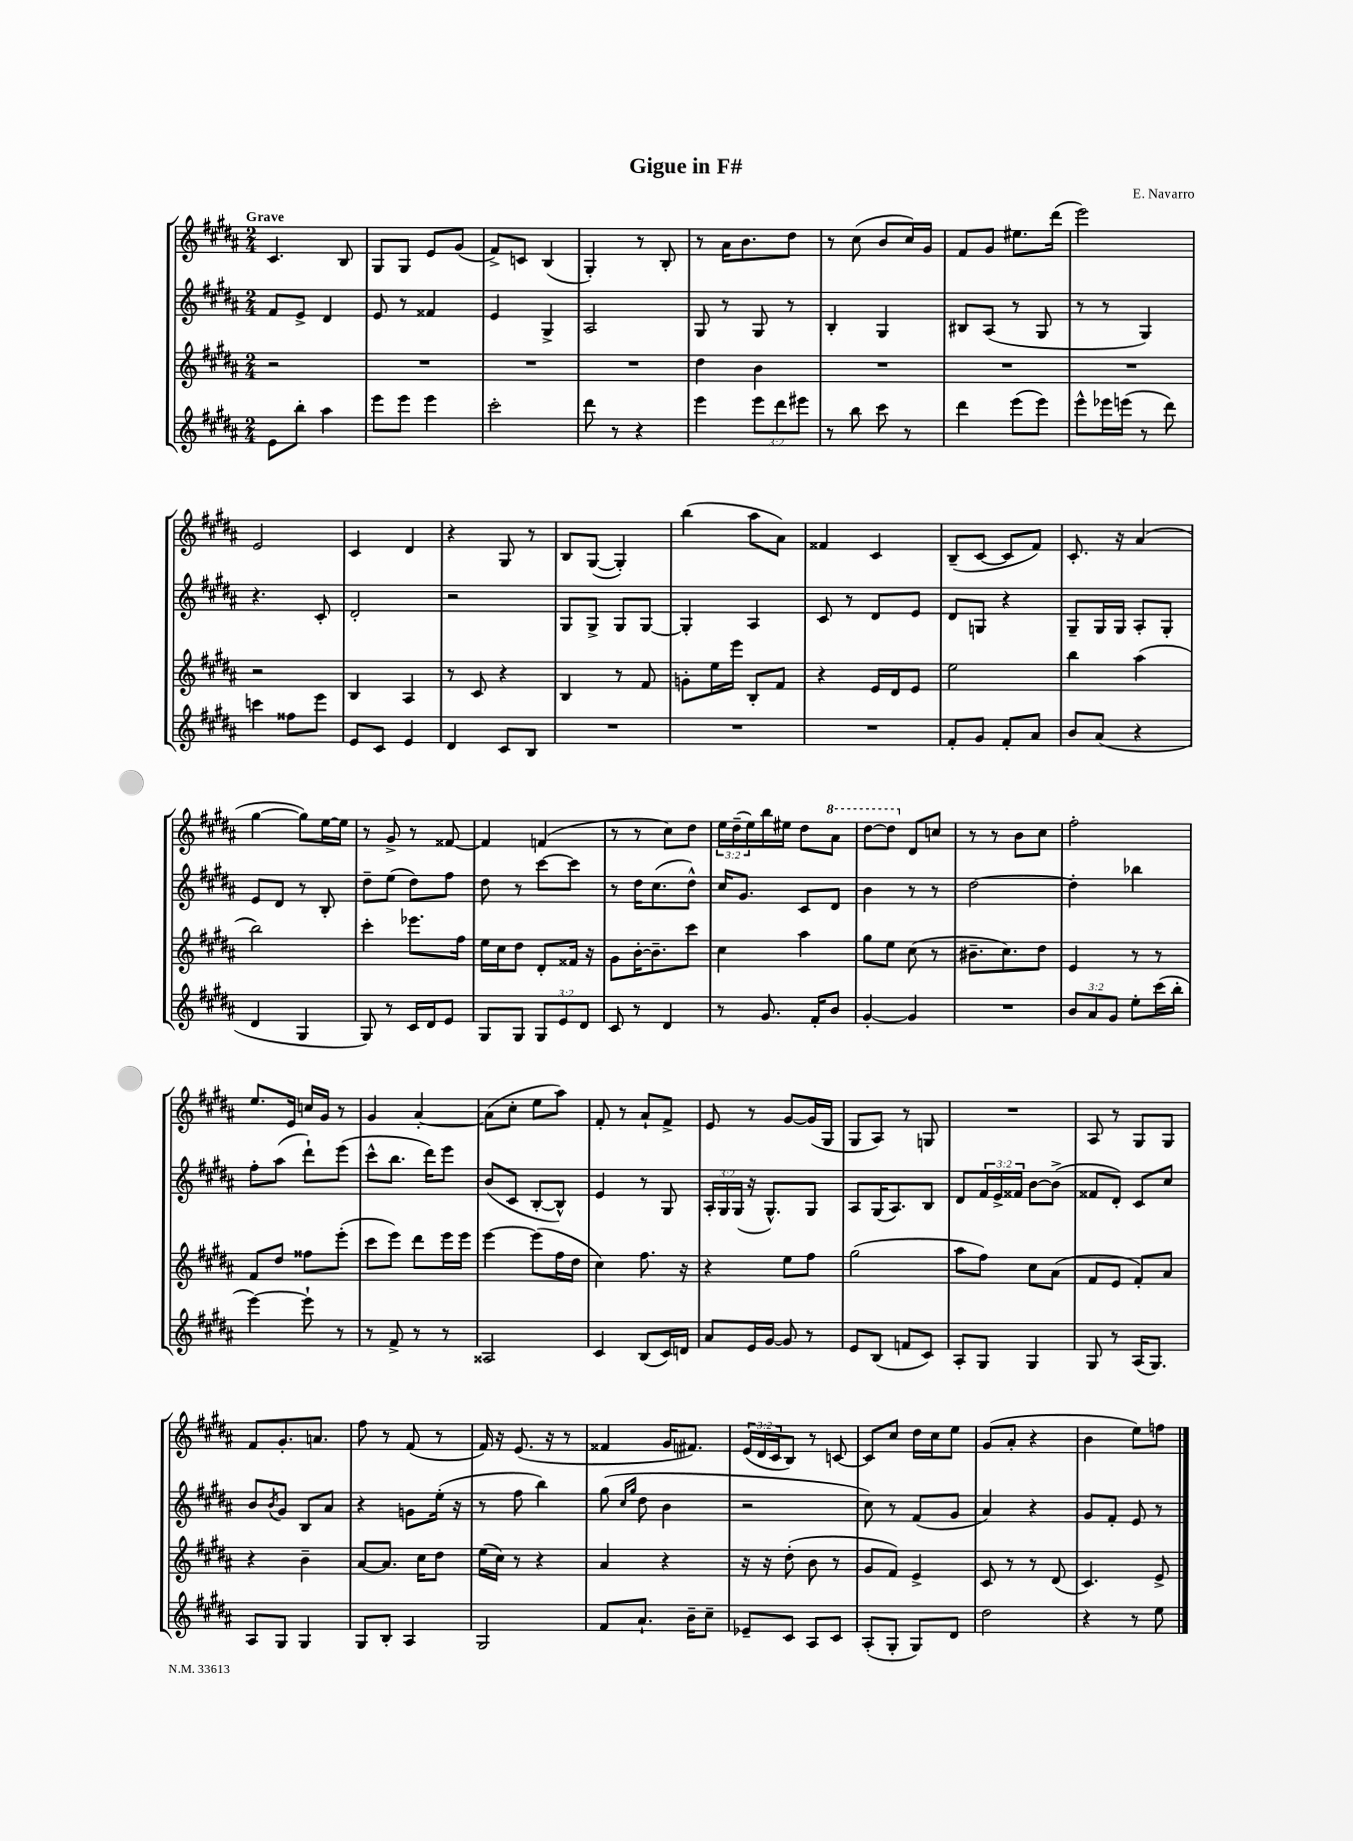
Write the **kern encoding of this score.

**kern	**kern	**kern	**kern
*staff4	*staff3	*staff2	*staff1
*clefG2	*clefG2	*clefG2	*clefG2
*k[f#c#g#d#a#]	*k[f#c#g#d#a#]	*k[f#c#g#d#a#]	*k[f#c#g#d#a#]
*M2/4	*M2/4	*M2/4	*M2/4
8e\L	2r	8f#/L	4.c#/
8bb'\J	.	8e^/J	.
4aa#\	.	4d#/	.
.	.	.	8B/
=	=	=	=
8eee\L	2r	8e/	8G#/L
8eee\J	.	8r	8G#/J
4eee\	.	4f##/	8e/L
.	.	.	(8g#/J
=	=	=	=
2ccc#'\	2r	4e/	8f#^/L)
.	.	.	8c/J
.	.	4G#^/	(4B/
=	=	=	=
8ddd#\	2r	2A#/	4G#'/)
8r	.	.	.
4r	.	.	8r
.	.	.	8B'/
=	=	=	=
4eee\	4dd#\	8G#/	8r
.	.	8r	16a#\LK
.	.	.	8.b\
12eee\L	4b\	8G#/	.
12ddd#\	.	.	.
.	.	8r	8dd#\J
12eee#\J	.	.	.
=	=	=	=
8r	2r	4B'/	8r
8bb\	.	.	(8cc#\
8ccc#\	.	4G#/	8b/L
8r	.	.	16cc#/L)
.	.	.	16g#/JJ
=	=	=	=
4ddd#\	2r	8B#/L	8f#/L
.	.	(8A#/J	8g#/J
(8eee\L	.	8r	8.ee#\L
8eee\J)	.	8G#/	.
.	.	.	(16ddd#\Jk
=	=	=	=
8eee^^\L	2r	8r	2eee\)
16eee-\L	.	8r	.
(16eee\JJ	.	.	.
8r	.	4G#/)	.
8ddd#\)	.	.	.
=	=	=	=
4ccc\	2r	4.r	2e/
8ff##\L	.	.	.
8eee\J	.	8c#'/	.
=	=	=	=
8e/L	4B/	2d#'/	4c#/
8c#/J	.	.	.
4e/	4A#/	.	4d#/
=	=	=	=
4d#/	8r	2r	4r
.	8c#/	.	.
8c#/L	4r	.	8G#/
8B/J	.	.	8r
=	=	=	=
2r	4B/	8G#/L	8B/L
.	.	8G#^/J	([8G#/J
.	8r	8G#/L	4G#'/])
.	8f#/	[8G#/J	.
=	=	=	=
2r	8g'\L	4G#'/]	(4bb\
.	16ee\L	.	.
.	16eee\JJ	.	.
.	8B'/L	4A#/	8aa#\L
.	8f#/J	.	8a#\J)
=	=	=	=
2r	4r	8c#/	4f##/
.	.	8r	.
.	16e/LL	8d#/L	4c#/
.	16d#/J	.	.
.	8e/J	8e/J	.
=	=	=	=
8f#'/L	2ee\	8d#/L	(8B~/L
8g#/J	.	8G/J	[8c#/J
8f#'/L	.	4r	8c#/]L
8a#/J	.	.	8f#/J)
=	=	=	=
8b/L	4bb\	8G#~/L	8.c#'/
(8a#/J	.	16G#/L	.
.	.	16G#/JJ	16r
4r	(4aa#\	8A#'/L	(4a#/
.	.	8G#'/J	.
=	=	=	=
4d#/	2bb\)	8e/L	[4gg#\
.	.	8d#/J	.
4G#/	.	8r	8gg#\]L)
.	.	8B'/	[16ee\L
.	.	.	16ee\]JJ
=	=	=	=
8G#/)	4ccc#'\	8dd#~\L	8r
8r	.	(8ee\J	8g#^/
16c#/LL	8.eee-\L	8dd#\L)	8r
16d#/J	.	.	.
8e/J	.	8ff#\J	[8f##/
.	16ff#\Jk	.	.
=	=	=	=
8G#/L	16ee\LL	8dd#\	4f##/]
.	16cc#\J	.	.
8G#/J	8dd#\J	8r	.
12G#/L	8d#'/L	[8ccc#\L	(4f/
12e/	.	.	.
.	16f##/Jk	8ccc#\]J	.
12d#/J	.	.	.
.	16r	.	.
=	=	=	=
8c#/	8g#\L	8r	8r
8r	[16b'\K	16dd#\LK	8r
.	8.b~\]	(8.cc#\	.
4d#/	.	.	8cc#\L)
.	8ccc#\J	8dd#^^\J)	8dd#\J
=	=	=	=
8r	4cc#\	16cc#/LK	24ee\LL
.	.	.	(24dd#~\
.	.	8.g#/J	.
.	.	.	24ee\)
8.g#/	.	.	16bb\
.	.	.	16ee#\JJ
.	4aa#\	8c#/L	8dd#\L
16f#'/LK	.	.	.
8b/J	.	8d#/J	8aa#\J
=	=	=	=
[4g#'/	8gg#\L	4b\	[8ddd#\L
.	8ee\J	.	8ddd#\]J
4g#/]	(8cc#\	8r	8d#/L
.	8r	8r	8cc/J
=	=	=	=
2r	8.b#~\L	[2dd#\	8r
.	.	.	8r
.	8.cc#\)	.	.
.	.	.	8b\L
.	8dd#\J	.	8cc#\J
=	=	=	=
12b/L	4e/	4dd#'\]	2ff#'\
12a#/	.	.	.
12g#/J	.	.	.
8ee'\L	8r	4bb-\	.
(16ccc#\L	8r	.	.
16bb'\JJ	.	.	.
=	=	=	=
[4eee\)	8f#/L	8ff#'\L	8.ee/L
.	8dd#/J	(8aa#\J	.
.	.	.	16e/Jk
8eee`\]	8ff##\L	8ddd#`\L)	16cc/LL
.	.	.	16g#/JJ
8r	(8eee'\J	(8eee\J	8r
=	=	=	=
8r	8ccc#\L	8ccc#^^\L	4g#/
8f#^/	8eee\J)	8.bb\J	.
8r	8ddd#\L	.	[4a#'/
.	.	16ddd#\LK)	.
8r	16eee\L	8eee\J	.
.	16eee\JJ	.	.
=	=	=	=
2A##/	[4eee\	(8b/L	(8a#\]L
.	.	8c#/J	8cc#'\J
.	(8eee\]L	[8B'/L	8ee\L
.	16ff#\L	8B^^/]J)	8aa#\J)
.	16dd#\JJ	.	.
=	=	=	=
4c#/	4cc#\)	4e/	8f#'/
.	.	.	8r
(8B/L	8.ff#\	8r	8a#`/L
16c#/L)	.	8G#/	8f#^/J
16d/JJ	16r	.	.
=	=	=	=
8a#/L	4r	24A#'/LL	8e/
.	.	24G#/	.
.	.	(24G#/JJ	.
16e/L	.	16r	8r
[16g#/JJ	.	8.G#^^/L)	.
8g#/]	8ee\L	.	[8g#/L
8r	8ff#\J	8G#/J	(16g#/]L
.	.	.	16G#/JJ
=	=	=	=
8e/L	(2gg#\	8A#/L	8G#/L
(8B/J	.	(16G#/K	8A#/J)
.	.	8.A#/)	.
8f/L	.	.	8r
8c#/J)	.	8B/J	8G/
=	=	=	=
8A#'/L	8aa#\L	8d#/L	2r
8G#/J	8ff#\J)	24f#/L	.
.	.	24e^/	.
.	.	24f##/JJ	.
4G#/	8cc#\L	[8b\L	.
.	(8a#\J	(8b^\]J	.
=	=	=	=
8G#/	8f#/L	8f##/L	8A#/
8r	8e/J	8d#'/J)	8r
(16A#/LK	8f#'/L)	8c#/L	8G#/L
8.G#/J)	.	.	.
.	8a#/J	8cc#/J	8G#/J
=	=	=	=
8A#/L	4r	8b/L	8f#/L
.	.	8qb/	.
8G#/J	.	8g#/J	8.g#'/
4G#/	4b~\	8B/L	.
.	.	.	8.a/J
.	.	8a#/J	.
=	=	=	=
8G#/L	[8a#/L	4r	8ff#\
8B'/J	8.a#/]J	.	8r
4A#/	.	8g\L	(8f#/
.	16cc#\LK	.	.
.	8dd#\J	(16ee'\Jk	8r
.	.	16r	.
=	=	=	=
2G#/	(16ee\LL	8r	16f#/)
.	16cc#\JJ)	.	16r
.	8r	8ff#\	(8.e/
.	4r	4bb\)	.
.	.	.	16r
.	.	.	8r
=	=	=	=
8f#/L	4a#/	(8gg#\	4f##/
.	.	16qqcc#/LL	.
.	.	16qqgg#/JJ	.
8.a#`/J	.	8dd#\	.
.	4r	4b\	16g#/LK
16b~\LK	.	.	8.f#/J)
8cc#~\J	.	.	.
=	=	=	=
8e-~/L	16r	2r	(24e/LL
.	.	.	24d#/
.	16r	.	.
.	.	.	24c#/J
8c#/J	(8dd#'\	.	8B/J)
8A#/L	8b\	.	8r
8c#/J	8r	.	[8c/
=	=	=	=
(8A#'/L	8g#/L	8cc#\)	8c/]L
8G#'/J	8f#/J)	8r	8cc#/J
8G#/L)	4e^/	(8f#/L	16dd#\LL
.	.	.	16cc#\J
8d#/J	.	8g#/J	8ee\J
=	=	=	=
2dd#\	8c#/	4a#/)	(8g#/L
.	8r	.	8a#'/J
.	8r	4r	4r
.	(8d#/	.	.
=	=	=	=
4r	4.c#/)	8g#/L	4b\
.	.	8f#'/J	.
8r	.	8e/	8ee\L)
8ee\	8e^/	8r	8ff\J
==	==	==	==
*-	*-	*-	*-
